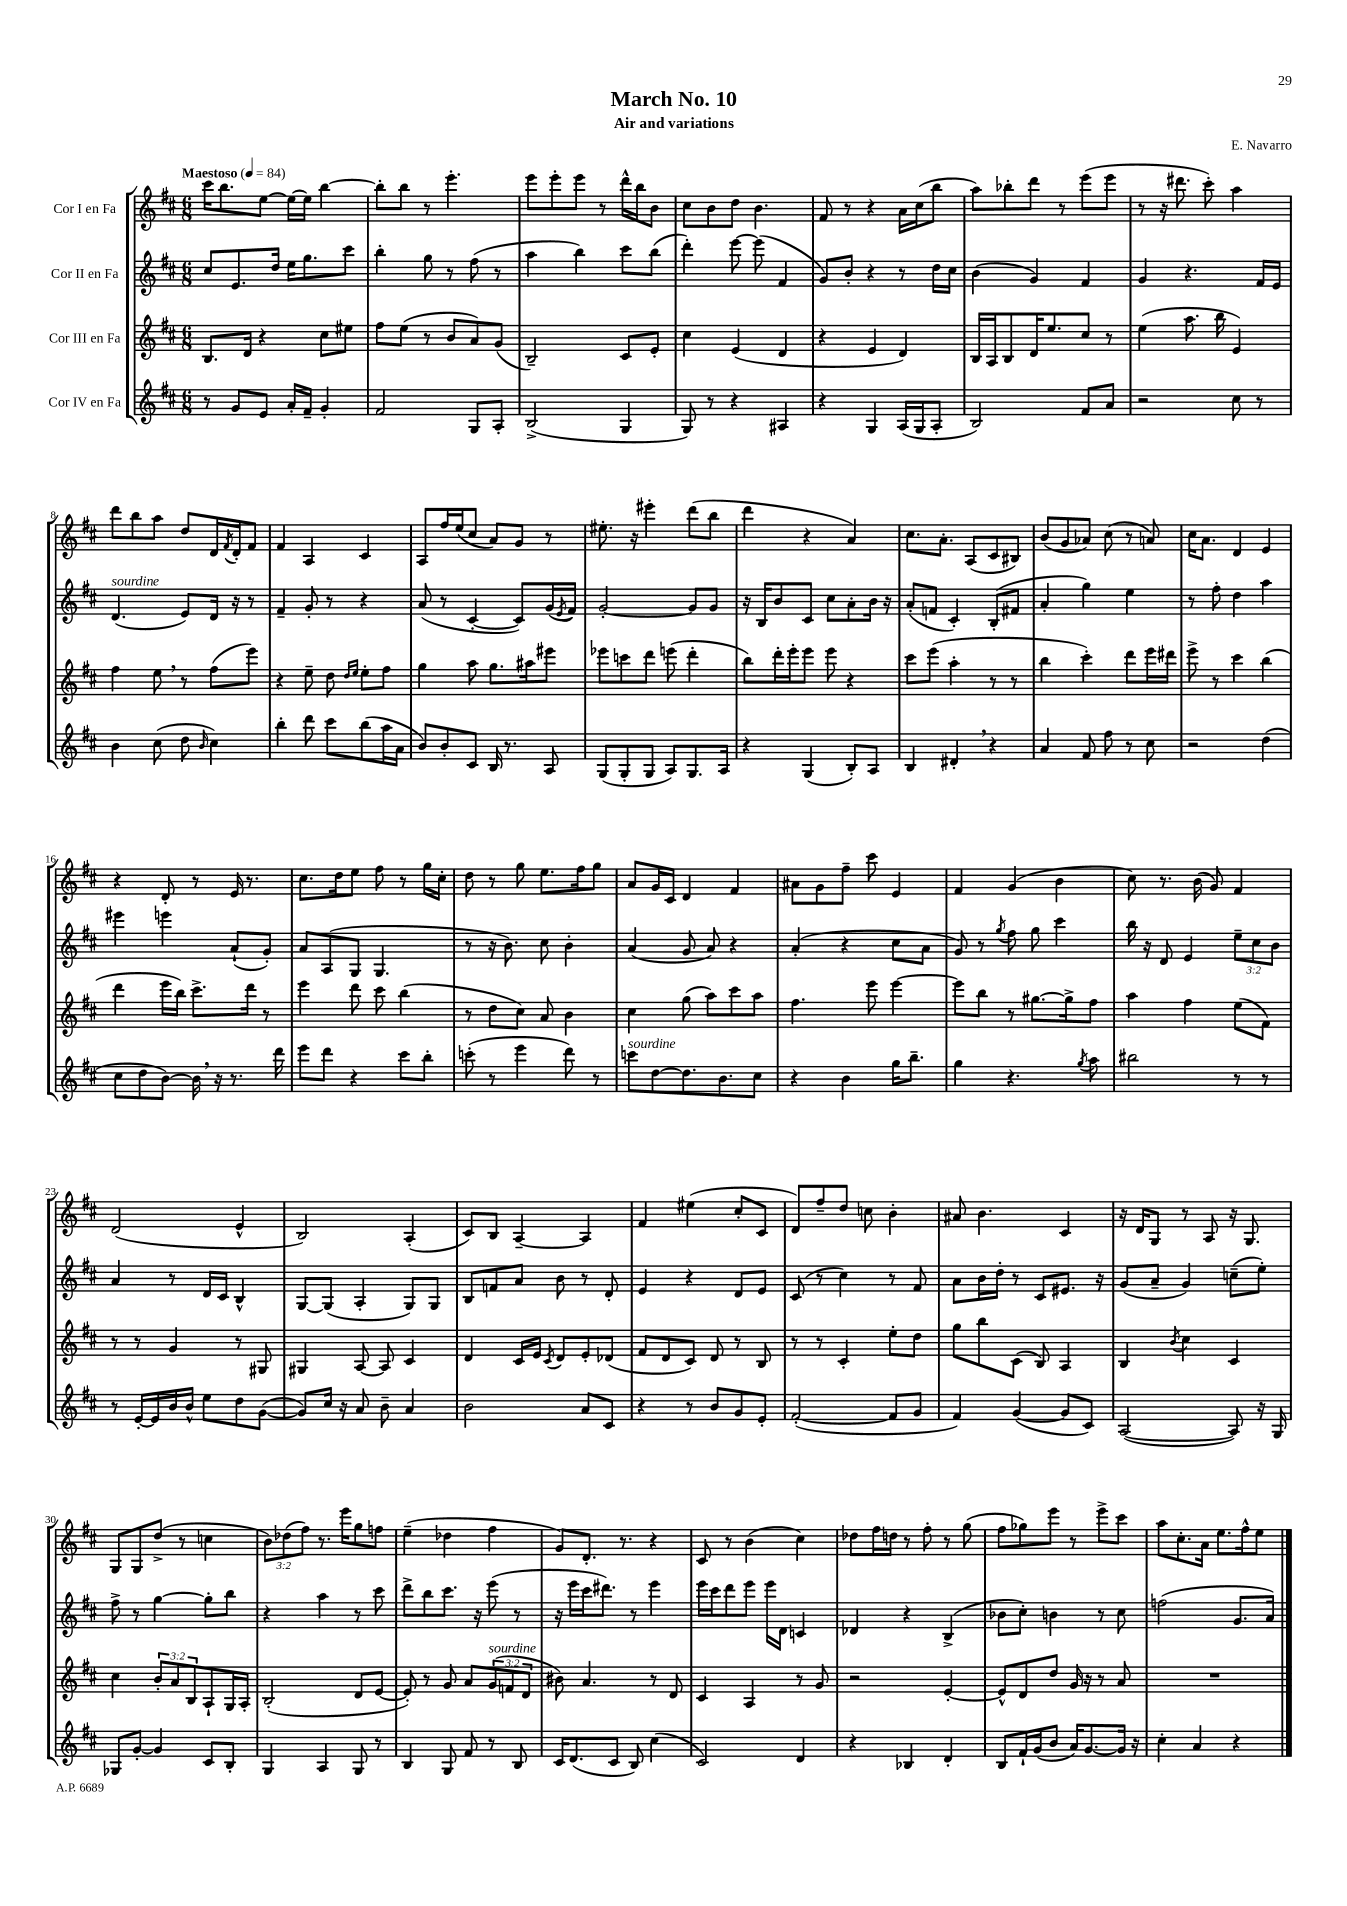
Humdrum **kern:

**kern	**kern	**kern	**kern
*staff4	*staff3	*staff2	*staff1
*clefG2	*clefG2	*clefG2	*clefG2
*k[f#c#]	*k[f#c#]	*k[f#c#]	*k[f#c#]
*M6/8	*M6/8	*M6/8	*M6/8
*MM84	*MM84	*MM84	*MM84
8r	8.B	8cc#	16ccc#
.	.	.	8.bb
8g	.	8.e	.
.	16d	.	.
8e	4r	.	[8ee
.	.	16dd	.
16a'	.	16ee	16ee_
16f#~	.	8.gg	16ee]
4g'	8cc#	.	[4bb
.	8ee#	8ccc#	.
=	=	=	=
2f#	8ff#	4bb'	8bb']
.	(8ee	.	8bb
.	8r	8gg	8r
.	8b	8r	4.eee'
8G	8a)	(8ff#	.
8A'	(8g	8r	.
=	=	=	=
(2B^	2B~)	4aa	8eee
.	.	.	8eee'
.	.	4bb)	8eee
.	.	.	8r
4G	8c#	8ccc#	16ddd^^
.	.	.	16bb
.	8e'	(8bb	8b
=	=	=	=
8G)	4cc#	4ddd')	8cc#
8r	.	.	8b
4r	(4e	[8eee	8dd
.	.	(8eee]	4.b
4A#	4d	4f#	.
=	=	=	=
4r	4r	8g)	8f#
.	.	8b'	8r
4G	4e	4r	4r
(16A	4d)	8r	16a
16G	.	.	(16cc#
8A'	.	16dd	8bb
.	.	16cc#	.
=	=	=	=
2B)	16B	(4b	8aa)
.	16A	.	.
.	8B	.	8bb-'
.	16d	4g)	8ddd
.	8.ee	.	.
.	.	.	8r
8f#	8cc#	4f#	(8eee
8a	8r	.	8eee
=	=	=	=
2r	(4ee	4g	8r
.	.	.	16r
.	.	.	8.ddd#
.	8.aa	4.r	.
.	.	.	8ccc#')
.	16bb	.	.
8cc#	4e)	.	4aa
8r	.	16f#	.
.	.	16e	.
=	=	=	=
4b	4ff#	(4.d	8ddd
.	.	.	8bb
(8cc#	8ee	.	8aa
8dd	8r	8e)	8dd
16qqb	.	.	.
4cc#)	(8ff#	16d	16d
.	.	.	8qf#
.	.	16r	16d'
.	8eee)	8r	8f#
=	=	=	=
4bb'	4r	4f#~	4f#
8ddd	8ee~	8g'	4A
8ccc#	8dd	8r	.
.	16qqdd	.	.
.	16qqee	.	.
(8bb	8ee'	4r	4c#
16aa	8ff#	.	.
16a	.	.	.
=	=	=	=
8b)	4gg	(8a	8A
8b'	.	8r	16ff#
.	.	.	(16ee
8c#	8aa	[4c#'	8cc#
16B	8.gg	.	8a)
8.r	.	.	.
.	.	8c#])	8g
.	16aa#	.	.
8A	8eee#	(16g	8r
.	.	8qe	.
.	.	16f#)	.
=	=	=	=
(8G	8eee-	[2g'	8.ee#'
8G'	8ccc	.	.
.	.	.	16r
8G	8ddd	.	4eee#'
8A)	(8eee	.	.
8.G	4ddd'	8g]	(8ddd
.	.	8g	8bb
16A	.	.	.
=	=	=	=
4r	8bb)	16r	4ddd
.	.	16B	.
.	16ddd'	8b	.
.	16eee'	.	.
(4G	8eee	8c#	4r
.	8eee	8cc#	.
8B')	4r	8a'	4a)
8A	.	16b	.
.	.	16r	.
=	=	=	=
4B	8ccc#	(8a'	8.cc#
.	(8eee	8f	.
.	.	.	8.a'
4d#'	4aa'	4c#')	.
.	.	.	(8A
4r	8r	(8B'	8c#
.	8r	8f#	8B#)
=	=	=	=
4a	4bb	4a'	(8b
.	.	.	8g
8f#	4ccc#')	4gg)	8a-)
8ff#	.	.	(8cc#
8r	8ddd	4ee	8r
8cc#	16eee	.	8a)
.	16ddd#	.	.
=	=	=	=
2r	8eee^	8r	16cc#
.	.	.	8.a
.	8r	8ff#'	.
.	4ccc#	4dd	4d
(4dd	(4bb	4aa	4e
=	=	=	=
8cc#	4ddd	4eee#	4r
8dd	.	.	.
[8b)	16eee	4eee	8d'
.	16bb)	.	.
16b]	8.ccc#^	.	8r
16r	.	.	.
8.r	.	(8a`	16e
.	16ddd	.	8.r
.	8r	8g')	.
16ddd	.	.	.
=	=	=	=
8eee	4eee	8a	8.cc#
8ddd	.	(8A	.
.	.	.	16dd
4r	8ddd	8G	8ee
.	8ccc#	4.G	8ff#
8ccc#	(4bb	.	8r
8bb'	.	.	16gg
.	.	.	16cc#'
=	=	=	=
(8ccc'	8r	8r	8dd
8r	8dd	16r	8r
.	.	8.b)	.
4eee	8cc#)	.	8gg
.	8a	8cc#	8.ee
8ddd)	4b	4b'	.
.	.	.	16ff#
8r	.	.	8gg
=	=	=	=
8ccc	4cc#	(4a	8a
[8dd	.	.	16g
.	.	.	16c#
8.dd]	(8gg	8g	4d
.	8aa)	8a)	.
8.b	.	.	.
.	8ccc#	4r	4f#
8cc#	8aa	.	.
=	=	=	=
4r	4.ff#	(4a'	8a#
.	.	.	8g
4b	.	4r	8ff#~
.	8eee	.	8ccc#
16gg	[4eee	8cc#	4e
8.bb~	.	.	.
.	.	8a	.
=	=	=	=
4gg	8eee]	8g)	4f#
.	8bb	8r	.
.	.	8qgg	.
4.r	8r	8ff#	(4g
.	[8.gg#	8gg	.
.	.	4ccc#	4b
.	16gg#^]	.	.
8qgg	.	.	.
8aa	8ff#	.	.
=	=	=	=
2bb#	4aa	16bb	8cc#)
.	.	16r	.
.	.	8d	8.r
.	4ff#	4e	.
.	.	.	(16b
.	.	.	8g)
8r	(8ee	12ee~	4f#
.	.	12cc#	.
8r	8f#)	.	.
.	.	12b	.
=	=	=	=
8r	8r	4a	(2d
[16e'	8r	.	.
16e]	.	.	.
16b	4g	8r	.
16b^^	.	.	.
8ee	.	16d	.
.	.	16c#	.
8dd	8r	4B^^	4e^^
([8g	8G#	.	.
=	=	=	=
8g])	4G#	[8G	2B)
16cc#	.	(8G]	.
16r	.	.	.
8a	[8A	4A'	.
8b~	8A]	.	.
4a	4c#	8G)	(4A'
.	.	8G	.
=	=	=	=
2b	4d	8B	8c#)
.	.	8f	8B
.	16c#	8a	[4A~
.	16e	.	.
.	8qc#	.	.
.	8d	8b	.
8a	8e'	8r	4A]
8c#	(8d-	8d'	.
=	=	=	=
4r	8f#	4e	4f#
.	8d	.	.
8r	8c#)	4r	(4ee#
8b	8d	.	.
8g	8r	8d	8cc#'
8e'	8B	8e	8c#
=	=	=	=
([2f#'	8r	(8c#	8d)
.	8r	8r	8ff#~
.	4c#'	4cc#)	8dd
.	.	.	8cc
8f#]	8ee'	8r	4b'
8g	8dd	8f#	.
=	=	=	=
4f#)	8gg	8a	8a#
.	8bb	16b	4.b
.	.	16dd'	.
([4g	(8c#	8r	.
.	8B)	8c#	.
8g]	4A	8.e#	4c#
8c#)	.	.	.
.	.	16r	.
=	=	=	=
([2A	4B	(8g	16r
.	.	.	16d
.	.	8a~	8G
.	8qb	.	.
.	4cc#	4g)	8r
.	.	.	8A
8A])	4c#	(8cc~	16r
.	.	.	8.G
16r	.	8ee')	.
16G	.	.	.
=	=	=	=
8G-	4cc#	8ff#^	8G
[8g'	.	8r	8G
4g]	12b'	[4gg	(8dd^
.	12a	.	.
.	.	.	8r
.	12B	.	.
8c#	8A`	8gg']	4cc
8B'	16G	8bb	.
.	16A'	.	.
=	=	=	=
4G	(2B'	4r	12b)
.	.	.	(12dd-
.	.	.	12ff#)
4A	.	4aa	8.r
.	.	.	16eee
8G	8d	8r	8gg
8r	[8e	8ccc#	8ff
=	=	=	=
4B	8e'])	8ddd^	(4ee~
.	8r	8bb	.
8G	8g	8.ccc#	4dd-
8f#	8a	.	.
.	.	16r	.
8r	(12g	(8eee	4ff#
.	12f	.	.
8B	.	8r	.
.	12d	.	.
=	=	=	=
16c#	8b#)	16r	8g)
(8.d	.	16eee	.
.	4.a	16ccc#	8.d'
.	.	8.ddd#)	.
8c#	.	.	.
.	.	.	8.r
8B)	.	8r	.
(4cc#	8r	4eee	4r
.	8d	.	.
=	=	=	=
2c#)	4c#	16eee	8c#
.	.	16ccc#	.
.	.	8ddd	8r
.	4A	8eee	(4b
.	.	16eee	.
.	.	16d	.
4d	8r	4c	4cc#)
.	8g	.	.
=	=	=	=
4r	2r	4d-	8dd-
.	.	.	16ff#
.	.	.	16dd
4B-	.	4r	8r
.	.	.	8ff#'
4d'	[4e'	(4B^	8r
.	.	.	(8gg
=	=	=	=
8B	8e^^]	8b-	8ff#
16f#`	8d	8cc#')	8gg-)
(16g	.	.	.
8b	8dd	4b	8eee
16a)	16g	.	8r
[8.g	16r	.	.
.	8r	8r	8eee^
16g]	8a	8cc#	8ccc#
16r	.	.	.
=	=	=	=
4cc#'	2.r	(2ff	8aa
.	.	.	8.cc#'
4a	.	.	.
.	.	.	16a
.	.	.	8.ee
4r	.	8.g	.
.	.	.	16ff#^^
.	.	.	8ee
.	.	16a)	.
==	==	==	==
*-	*-	*-	*-
